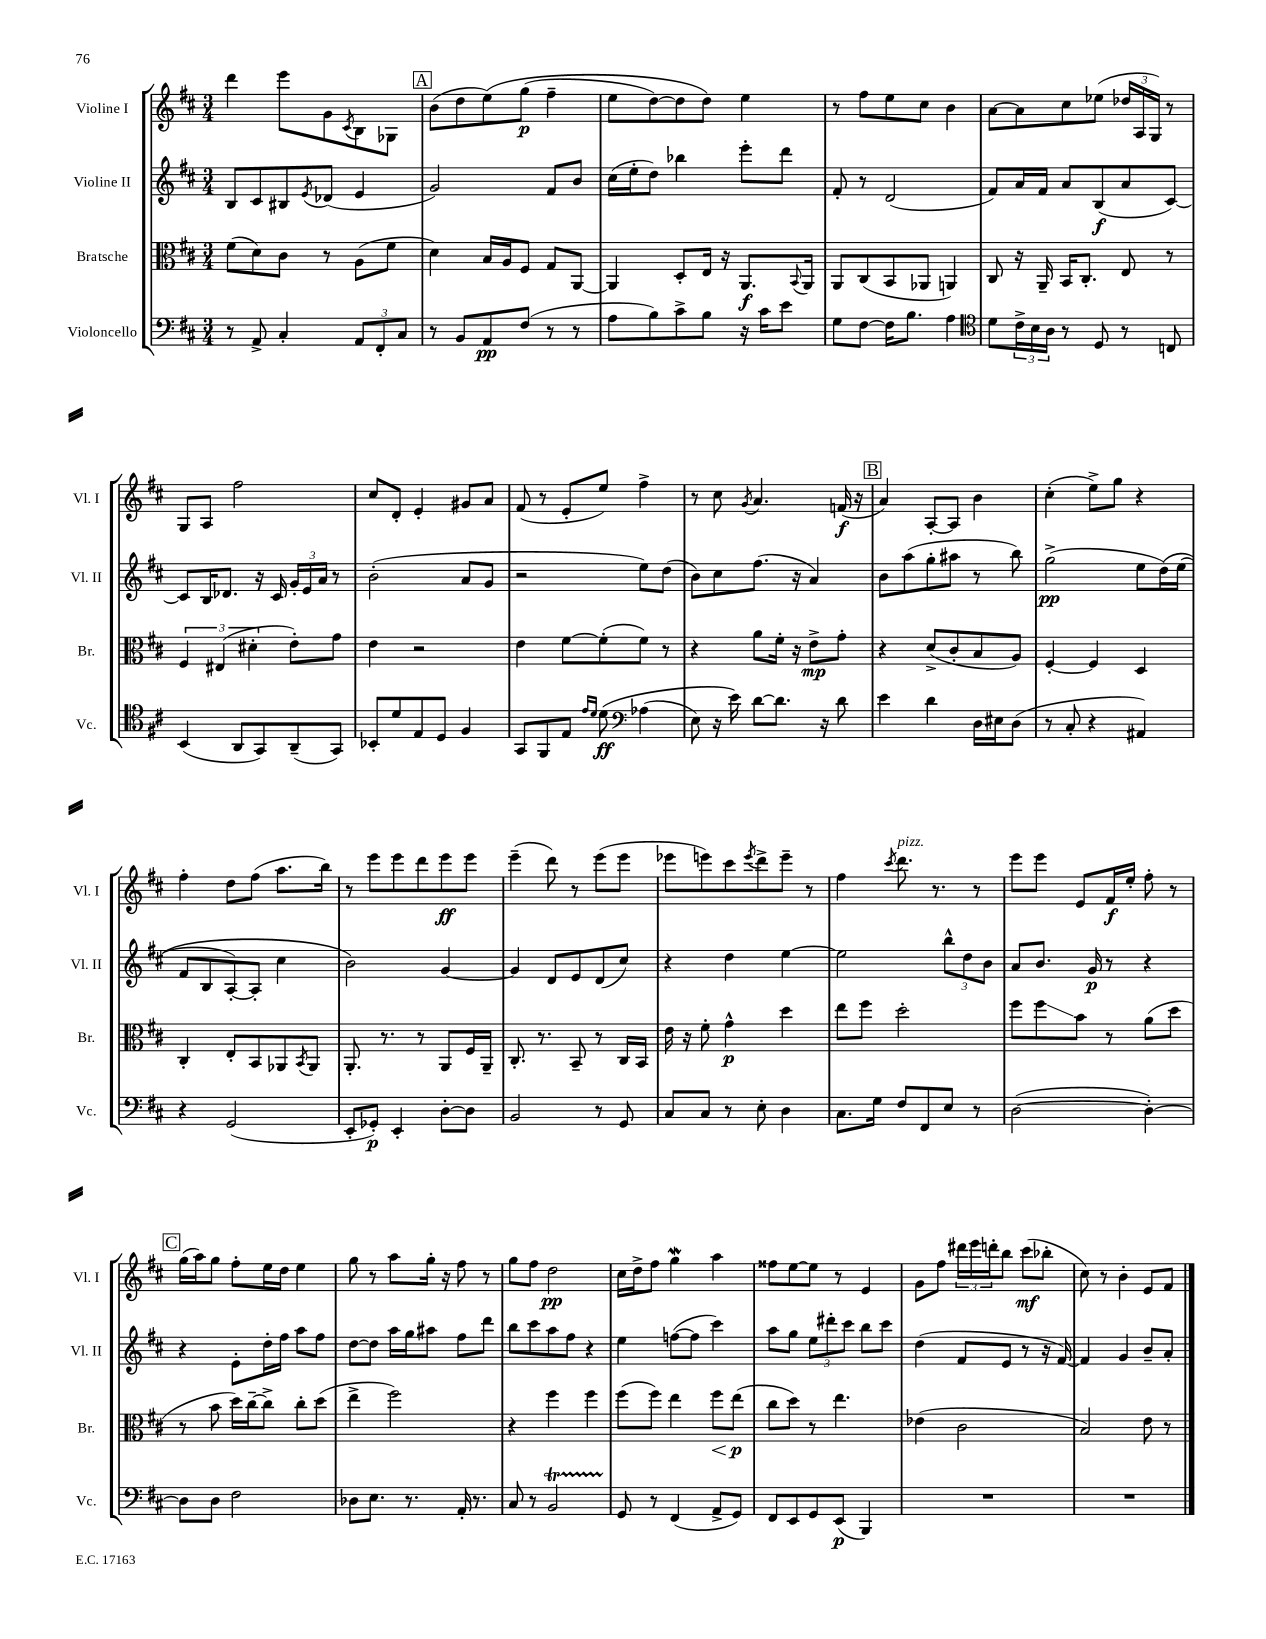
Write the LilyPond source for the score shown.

<<
\new StaffGroup <<
\new Staff = "s0" \with { instrumentName = "Violine I" shortInstrumentName = "Vl. I" } {
    \clef treble \key d \major \numericTimeSignature \time 3/4
    d'''4 e'''8 g'8 \acciaccatura { cis'8 } b8 ges8 |
    \mark \markup { \box "A" } b'8( d''8 e''8)\( g''8\p( fis''4-- |
    e''8 d''8~) d''8 d''8\) e''4 |
    r8 fis''8 e''8 cis''8 b'4 |
    a'8~ a'8 cis''8 ees''8( \tuplet 3/2 { des''16 a16 g16) } r8 |
    g8 a8 fis''2 |
    cis''8 d'8-. e'4-. gis'8 a'8 |
    fis'8( r8 e'8-. e''8) fis''4-> |
    r8 cis''8 \acciaccatura { g'8 } a'4. f'16\f( r16 |
    \mark \markup { \box "B" } a'4) a8~-. a8 b'4 |
    cis''4-.( e''8->) g''8 r4 |
    fis''4-. d''8 fis''8( a''8. b''16) |
    r8 e'''8 e'''8 d'''8 e'''8\ff e'''8 |
    e'''4--( d'''8) r8 e'''8( e'''8 |
    ees'''8 e'''8) cis'''8 \acciaccatura { e'''8 } d'''8-> e'''8-- r8 |
    fis''4 \acciaccatura { cis'''8 } d'''8.^\markup { \italic "pizz." } r8. r8 |
    e'''8 e'''8 e'8 fis'16\f e''16-. fis''8-. r8 |
    \mark \markup { \box "C" } g''16( a''16) g''8 fis''8-. e''16 d''16 e''4 |
    g''8 r8 a''8 g''16-. r16 fis''8 r8 |
    g''8 fis''8 d''2\pp |
    cis''16 d''16-> fis''8 g''4\mordent a''4 |
    fisis''8 e''8~ e''8 r8 e'4 |
    g'8 fis''8 \tuplet 3/2 { dis'''16 e'''16 d'''16-. } b''8 cis'''8\mf( bes''8-. |
    cis''8) r8 b'4-. e'8 fis'8 \bar "|." |
}
\new Staff = "s1" \with { instrumentName = "Violine II" shortInstrumentName = "Vl. II" } {
    \clef treble \key d \major \numericTimeSignature \time 3/4
    b8 cis'8 bis8 \acciaccatura { e'8 } des'8( e'4 |
    \mark \markup { \box "A" } g'2) fis'8 b'8 |
    cis''16( e''16-. d''8) bes''4 e'''8-. d'''8 |
    fis'8-. r8 d'2( |
    fis'8) a'16 fis'16 a'8 b8\f( a'8 cis'8~) |
    cis'8 b16 des'8. r16 cis'16 \tuplet 3/2 { g'16-. e'16 a'16 } r8 |
    b'2-.( a'8 g'8 |
    r2 e''8) d''8( |
    b'8) cis''8 fis''8.( r16 a'4) |
    \mark \markup { \box "B" } b'8 a''8( g''8-. ais''8 r8 b''8) |
    g''2->\pp( e''8 d''16)\( e''16( |
    fis'8 b8 a8~-.) a8-. cis''4 |
    b'2\) g'4~ |
    g'4 d'8 e'8 d'8( cis''8) |
    r4 d''4 e''4~ |
    e''2 \tuplet 3/2 { b''8-^ d''8 b'8 } |
    a'8 b'8. g'16\p r8 r4 |
    \mark \markup { \box "C" } r4 e'8-. d''16-. fis''16 a''8 fis''8 |
    d''8~ d''8 a''16 g''16 ais''8 fis''8 d'''8 |
    b''8 cis'''8 a''8 fis''8 r4 |
    e''4 f''8~( f''8 cis'''4) |
    a''8 g''8 \tuplet 3/2 { e''8 dis'''8-. cis'''8 } b''8 cis'''8 |
    d''4( fis'8 e'8 r8 r16 fis'16~) |
    fis'4 g'4 b'8-- a'8-. \bar "|." |
}
\new Staff = "s2" \with { instrumentName = "Bratsche" shortInstrumentName = "Br." } {
    \clef alto \key d \major \numericTimeSignature \time 3/4
    fis'8( d'8) cis'8 r8 a8( fis'8 |
    \mark \markup { \box "A" } d'4) b16 a16 fis8 g8 a,8~ |
    a,4 d8-. e16 r16 a,8.\f \appoggiatura { b,8 } a,16 |
    a,8 cis8( b,8 aes,8 a,4) |
    cis8 r16 a,16-- b,16 cis8.-. e8 r8 |
    \tuplet 3/2 { fis4 eis4( dis'4-. } e'8-.) g'8 |
    e'4 r2 |
    e'4 fis'8~ fis'8-.( fis'8) r8 |
    r4 a'8 fis'16-. r16 e'8->\mp g'8-. |
    \mark \markup { \box "B" } r4 d'8->( cis'8-. b8 a8) |
    fis4~-. fis4 d4 |
    cis4-. e8-. b,8 aes,8 \acciaccatura { b,8 } aes,8 |
    a,8.-. r8. r8 a,8 fis16 a,16-- |
    cis8.-. r8. b,8-- r8 cis16 b,16 |
    e'16 r16 fis'8-. g'4-^\p d''4 |
    e''8 fis''8 d''2-. |
    fis''8 fis''8\glissando b'8 r8 a'8( d''8 |
    \mark \markup { \box "C" } r8 b'8 d''16) cis''16~-- cis''8-> cis''8-. d''8( |
    e''4-> fis''2) |
    r4 fis''4 fis''4 |
    fis''8( fis''8) e''4 fis''8\< e''8\p\!( |
    cis''8 d''8) r8 e''4. |
    ees'4( cis'2 |
    b2) e'8 r8 \bar "|." |
}
\new Staff = "s3" \with { instrumentName = "Violoncello" shortInstrumentName = "Vc." } {
    \clef bass \key d \major \numericTimeSignature \time 3/4
    r8 a,8-> cis4-. \tuplet 3/2 { a,8 fis,8-. cis8 } |
    \mark \markup { \box "A" } r8 b,8 a,8\pp fis8( r8 r8 |
    a8 b8) cis'8-> b8 r16 cis'16 e'8 |
    g8 fis8~ fis16 b8. a4 |
    \clef tenor d'8 \tuplet 3/2 { cis'16-> b16 a16 } r8 d8 r8 c8 |
    b,4( a,8 g,8) a,8--( g,8) |
    bes,8-. d'8 e8 d8 fis4 |
    g,8 fis,8 e8 \grace { e'16 d'16 } d'8\ff\( \clef bass aes4( |
    e8) r16 e'16\) d'8~ d'8. r16 d'8 |
    \mark \markup { \box "B" } e'4 d'4 d16 eis16 d8( |
    r8 cis8-. r4 ais,4) |
    r4 g,2( |
    e,8-. ges,8-.\p) e,4-. d8~-. d8 |
    b,2 r8 g,8 |
    cis8 cis8 r8 e8-. d4 |
    cis8. g16 fis8 fis,8 e8 r8 |
    d2~( d4~-.) |
    \mark \markup { \box "C" } d8 d8 fis2 |
    des8 e8. r8. a,16-. r8. |
    cis8 r8 b,2\startTrillSpan |
    g,8\stopTrillSpan r8 fis,4( a,8-> g,8) |
    fis,8 e,8 g,8 e,8\p( b,,4) |
    R2. |
    R2. \bar "|." |
}
>>
>>
\layout { \context { \Score \remove "Bar_number_engraver" } }
